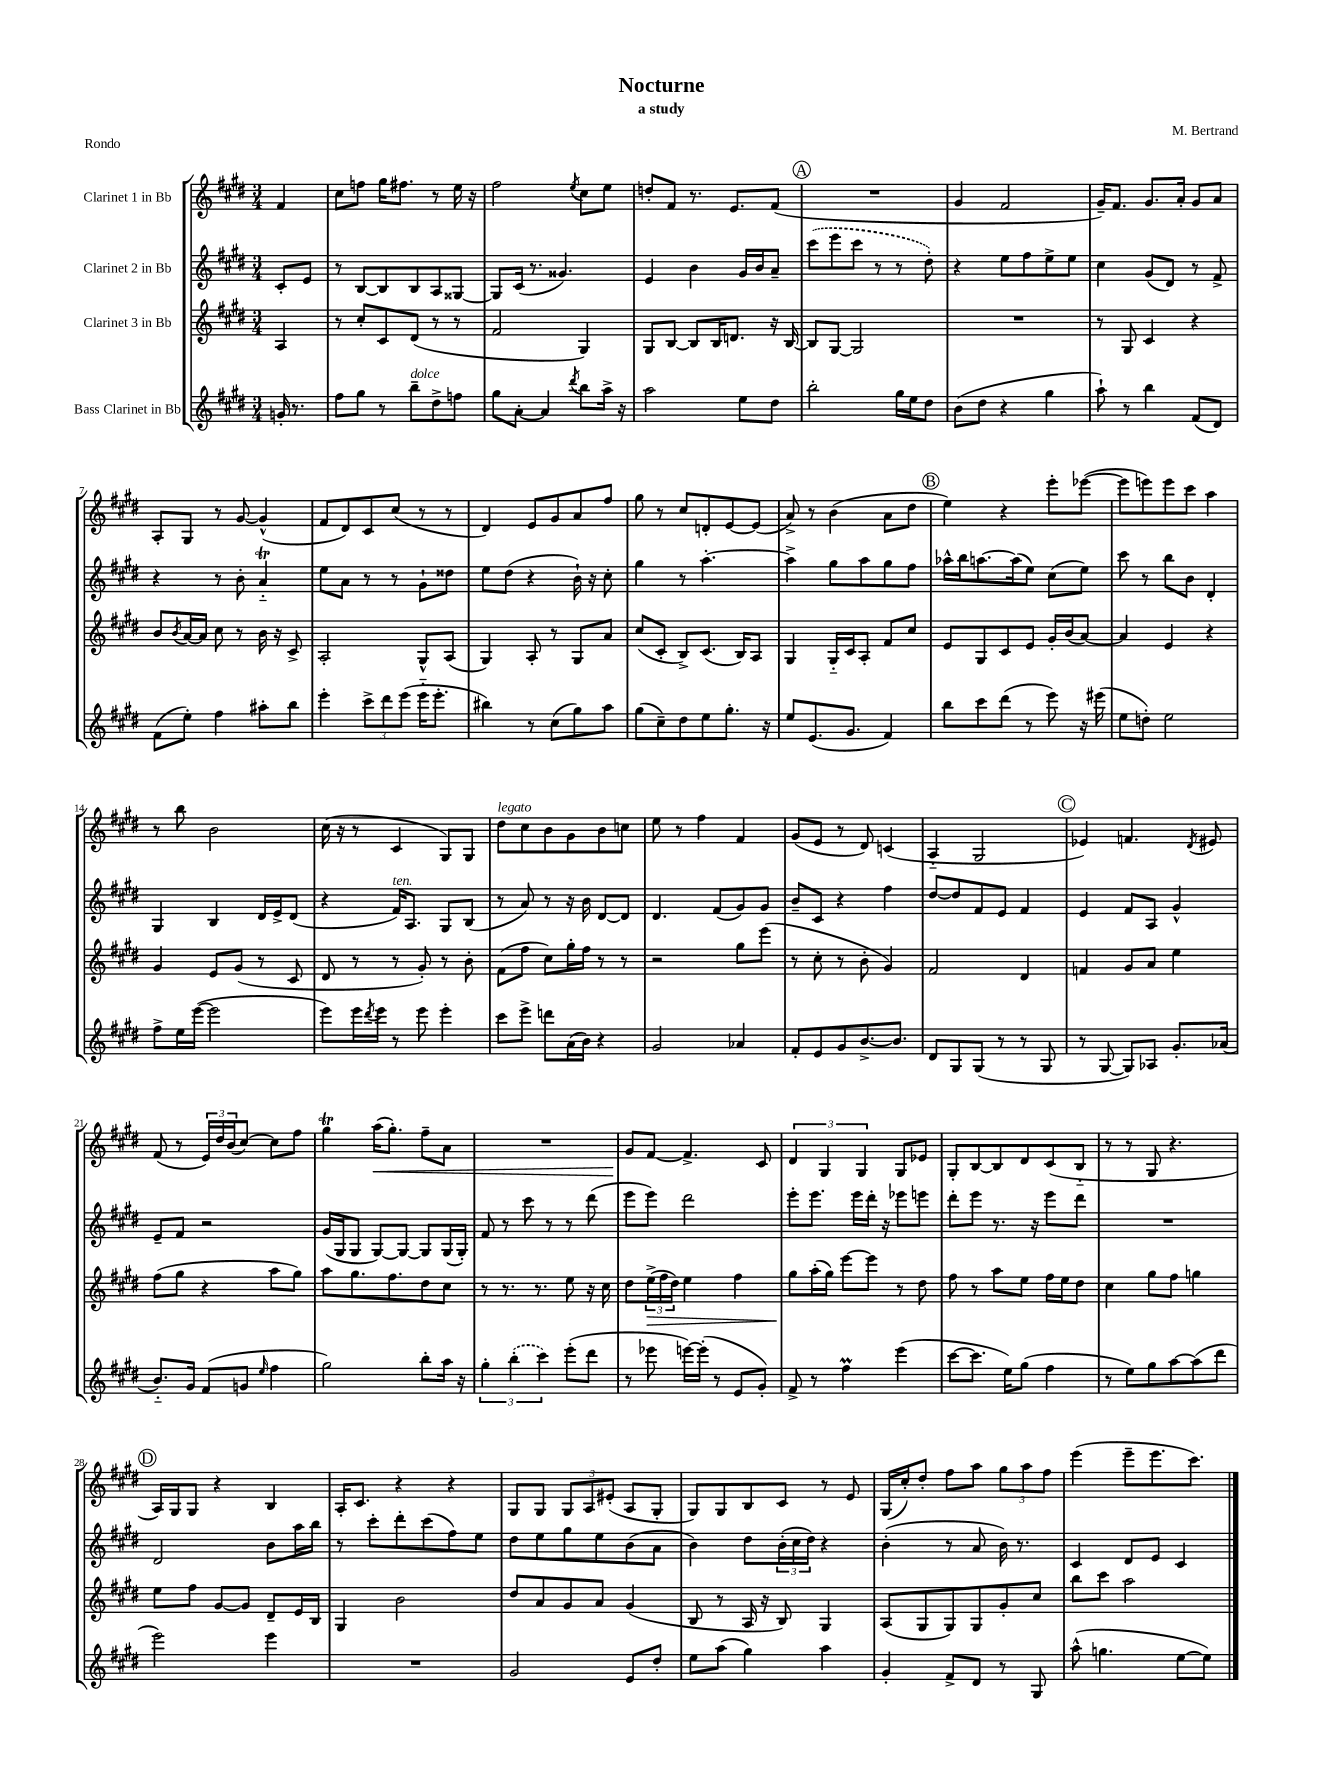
\header { title = "Nocturne" composer = "M. Bertrand" subtitle = "a study" piece = "Rondo" }
<<
\new StaffGroup <<
\new Staff = "s0" \with { instrumentName = "Clarinet 1 in Bb" } {
    \clef treble \key e \major \numericTimeSignature \time 3/4 \partial 4
    fis'4 |
    cis''8 f''8 gis''16 fis''8. r8 e''16 r16 |
    fis''2 \acciaccatura { e''8 } cis''8 e''8 |
    d''8-. fis'8 r8. e'8. fis'8( |
    \mark \markup { \circle "A" } R2. |
    gis'4 fis'2 |
    gis'16--) fis'8. gis'8. a'16-. gis'8 a'8 |
    a8-. gis8 r8 gis'8~ gis'4-^( |
    fis'8 dis'8) cis'8 cis''8( r8 r8 |
    dis'4) e'8 gis'8 a'8 fis''8 |
    gis''8 r8 cis''8 d'8-. e'8~ e'8( |
    a'8->) r8 b'4( a'8 dis''8 |
    \mark \markup { \circle "B" } e''4) r4 e'''8-. ees'''8~( |
    ees'''8 e'''8) e'''8 cis'''8 a''4 |
    r8 b''8 b'2 |
    cis''16( r16 r8 cis'4 gis8) gis8 |
    dis''8^\markup { \italic "legato" } cis''8 b'8 gis'8 b'8 c''8 |
    e''8 r8 fis''4 fis'4 |
    gis'8( e'8 r8 dis'8) c'4( |
    a4-_ gis2 |
    \mark \markup { \circle "C" } ees'4) f'4. \acciaccatura { dis'8 } eis'8 |
    fis'8( r8 \tuplet 3/2 { e'16) dis''16 b'16( } cis''8~) cis''8 fis''8 |
    gis''4\trill a''16\<( gis''8.-.) fis''8-- a'8 |
    R2. |
    gis'8\! fis'8~ fis'4.-> cis'8 |
    \tuplet 3/2 { dis'4 gis4 gis4 } gis8 ees'8 |
    gis8-. b8~ b8 dis'8 cis'8( b8-_ |
    r8 r8 gis8 r4. |
    \mark \markup { \circle "D" } a16) gis16 gis8 r4 b4 |
    a16-. cis'8. r4 r4 |
    gis8 gis8 \tuplet 3/2 { gis8 a8 eis'8-.( } a8 gis8-. |
    gis8) gis8 b8 cis'8 r8 e'8 |
    gis16( cis''16-.) dis''8-. fis''8 a''8 \tuplet 3/2 { gis''8 a''8 fis''8 } |
    e'''4( e'''8-- e'''8. cis'''8.) \bar "|." |
}
\new Staff = "s1" \with { instrumentName = "Clarinet 2 in Bb" } {
    \clef treble \key e \major \numericTimeSignature \time 3/4 \partial 4
    cis'8-. e'8 |
    r8 b8~ b8 b8 a8 gisis8~ |
    gisis8 cis'16( r8. gisis'4.) |
    e'4 b'4 gis'16 b'16 a'8-- |
    \mark \markup { \circle "A" } \once \slurDashed cis'''8( e'''8 cis'''8 r8 r8 dis''8-.) |
    r4 e''8 fis''8 e''8-> e''8 |
    cis''4 gis'8( dis'8) r8 fis'8-> |
    r4 r8 b'8-. a'4-_\trill |
    e''8 a'8 r8 r8 gis'8-! disis''8 |
    e''8 dis''8( r4 b'16-!) r16 cis''8-. |
    gis''4 r8 a''4.~-. |
    a''4-> gis''8 a''8 gis''8 fis''8 |
    \mark \markup { \circle "B" } aes''16-^ b''16 a''8.~ a''16( e''8) cis''8( e''8) |
    cis'''8 r8 b''8 b'8 dis'4-. |
    gis4 b4 dis'16 e'16-> dis'8( |
    r4 fis'16^\markup { \italic "ten." }) a8. gis8 b8( |
    r8 a'8) r8 r16 b'16 dis'8~ dis'8 |
    dis'4. fis'8( gis'8) gis'8 |
    b'8-- cis'8 r4 fis''4 |
    dis''8~ dis''8 fis'8 e'8 fis'4 |
    \mark \markup { \circle "C" } e'4 fis'8 a8 gis'4-^ |
    e'8-- fis'8 r2 |
    gis'16( gis16 gis8 gis8~) gis8~ gis8 gis16( gis16-.) |
    fis'8 r8 cis'''8 r8 r8 dis'''8( |
    e'''8 e'''8) dis'''2 |
    e'''8-. e'''8. e'''16 dis'''16-. r16 ees'''8 e'''8 |
    dis'''8-. e'''8 r8. r16 e'''8 dis'''8 |
    R2. |
    \mark \markup { \circle "D" } dis'2 b'8 a''16 b''16 |
    r8 cis'''8-. dis'''8-. cis'''8( fis''8) e''8 |
    dis''8 e''8 gis''8 e''8 b'8( a'8 |
    b'4) dis''8 \tuplet 3/2 { b'16-.( cis''16 dis''16) } r4 |
    b'4-.( r8 a'8 b'16) r8. |
    cis'4 dis'8 e'8 cis'4 \bar "|." |
}
\new Staff = "s2" \with { instrumentName = "Clarinet 3 in Bb" } {
    \clef treble \key e \major \numericTimeSignature \time 3/4 \partial 4
    a4 |
    r8 cis''8-. cis'8 dis'8( r8 r8 |
    fis'2 gis4) |
    gis8 b8~ b8 b16 d'8. r16 b16~ |
    \mark \markup { \circle "A" } b8 gis8~ gis2 |
    R2. |
    r8 gis8 cis'4 r4 |
    b'8 \acciaccatura { b'8 } a'16~ a'16 cis''8 r8 b'16 r16 cis'8-> |
    a2-. gis8-^ a8( |
    gis4) a8-. r8 gis8 a'8 |
    cis''8( cis'8-. b8->) cis'8.( b16) a8 |
    gis4 gis16-_ cis'16 a8-. fis'8 cis''8 |
    \mark \markup { \circle "B" } e'8 gis8 cis'8 e'8 gis'16-. b'16( a'8~) |
    a'4 e'4 r4 |
    gis'4 e'8 gis'8( r8 cis'8 |
    dis'8 r8 r8 gis'8-.) r8 b'8-. |
    fis'8( fis''8 cis''8) gis''16-. fis''16 r8 r8 |
    r2 gis''8 e'''8( |
    r8 cis''8-. r8 b'8-. gis'4) |
    fis'2 dis'4 |
    \mark \markup { \circle "C" } f'4 gis'8 a'8 e''4 |
    fis''8( gis''8 r4 a''8 gis''8) |
    a''8 gis''8. fis''8. dis''8 cis''8 |
    r8 r8. r8. e''8 r16 cis''16 |
    dis''8 \tuplet 3/2 { e''16->\>( fis''16 dis''16) } e''4 fis''4 |
    gis''8\! a''16-.( gis''16) e'''8~ e'''8 r8 dis''8 |
    fis''8 r8 a''8 e''8 fis''16 e''16 dis''8 |
    cis''4 gis''8 fis''8 g''4 |
    \mark \markup { \circle "D" } e''8 fis''8 gis'8~ gis'8 dis'8-- e'16 b16 |
    gis4 b'2 |
    dis''8 a'8 gis'8 a'8 gis'4( |
    b8 r8 a16 r16 b8) gis4 |
    a8( gis8 gis8) gis8 gis'8-. cis''8 |
    b''8 cis'''8 a''2 \bar "|." |
}
\new Staff = "s3" \with { instrumentName = "Bass Clarinet in Bb" } {
    \clef treble \key e \major \numericTimeSignature \time 3/4 \partial 4
    g'16-. r8. |
    fis''8 gis''8 r8 b''8--^\markup { \italic "dolce" } dis''8-> f''8 |
    gis''8 a'8~-. a'4 \acciaccatura { dis'''8 } b''8 a''16-> r16 |
    a''2 e''8 dis''8 |
    \mark \markup { \circle "A" } b''2-. gis''16 e''16 dis''8 |
    b'8( dis''8 r4 gis''4 |
    a''8-!) r8 b''4 fis'8( dis'8) |
    fis'8( e''8-.) fis''4 ais''8-. b''8 |
    e'''4-. \tuplet 3/2 { cis'''8-> dis'''8 e'''8( } e'''16-_ e'''8.-. |
    bis''4) r8 cis''8( gis''8) a''8 |
    gis''8( cis''8--) dis''8 e''8 gis''8.-. r16 |
    e''8 e'8.( gis'8. fis'4) |
    \mark \markup { \circle "B" } b''8 cis'''8 dis'''8( r8 e'''8) r16 eis'''16( |
    e''8 d''8-.) e''2 |
    fis''8-> e''16 e'''16~( e'''2 |
    e'''8) e'''16 \acciaccatura { dis'''8 } e'''16 r8 e'''8 e'''4-. |
    cis'''8 e'''8-> d'''8 a'16( b'16) r4 |
    gis'2 aes'4 |
    fis'8-. e'8 gis'8 b'8.~-> b'8. |
    dis'8 gis8 gis8( r8 r8 gis8 |
    \mark \markup { \circle "C" } r8 gis8~ gis8) aes8 gis'8.-. aes'16( |
    b'8.-_) gis'16 fis'8( g'8 \grace { e''16 } fis''4 |
    gis''2) b''8-. a''16 r16 |
    \tuplet 3/2 { gis''4-. \once \slurDashed b''4-.( cis'''4) } e'''8-.( dis'''8 |
    r8 ees'''8 e'''16~) e'''16-.( r8 e'8 gis'8-.) |
    fis'8-> r8 fis''4\prall e'''4( |
    cis'''8~ cis'''8. e''16) gis''8( fis''4 |
    r8 e''8) gis''8 a''8~ a''8( dis'''8 |
    \mark \markup { \circle "D" } e'''2) e'''4 |
    R2. |
    gis'2 e'8 dis''8-. |
    e''8 a''8( gis''4) a''4 |
    gis'4-. fis'8-> dis'8 r8 gis8 |
    a''8-^( g''4. e''8~ e''8) \bar "|." |
}
>>
>>
